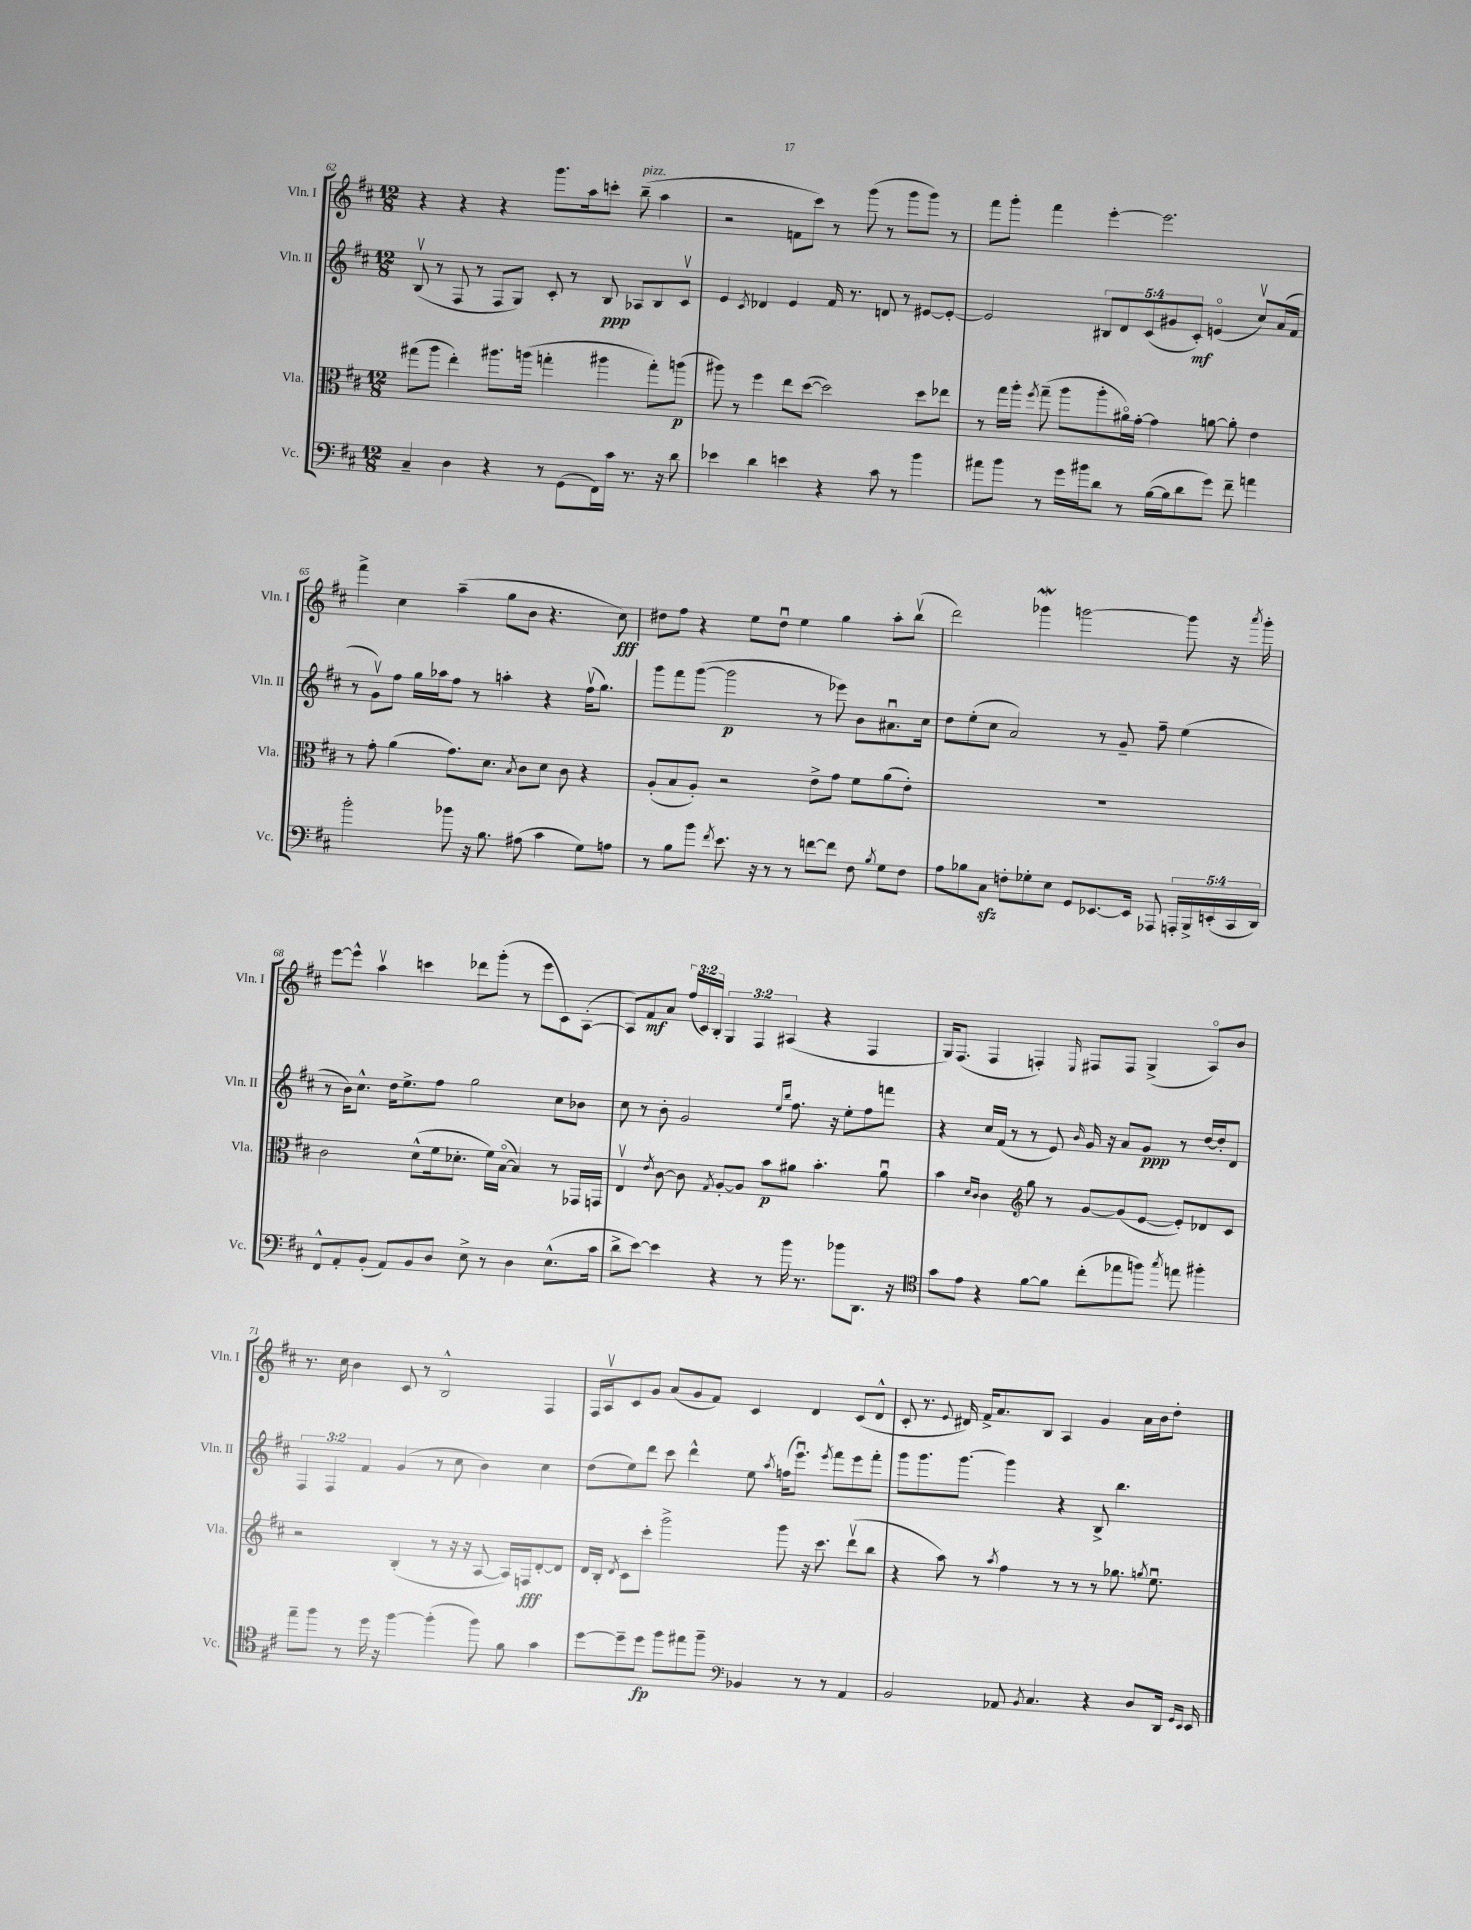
<<
\new StaffGroup <<
\new Staff = "s0" \with { instrumentName = "Vln. I" shortInstrumentName = "Vln. I" } {
    \clef treble \key d \major \numericTimeSignature \time 12/8 \override Staff.TupletNumber.text = #tuplet-number::calc-fraction-text
    \autoBeamOff r4 r4 r4 g'''8.[ a''16 c'''8]-. b''8--^\markup { \italic "pizz." }( a''4 |
    r2 f'8[ cis'''8]) r8 g'''8( r8 g'''8[ g'''8]) r8 |
    fis'''8[ g'''8]-. fis'''4 e'''4~-. e'''2. |
    fis'''4-> cis''4 a''4--( g''8[ b'8] r4. cis''8\fff) |
    dis''8[ fis''8] r4 e''8[ dis''8]\downbow e''4 g''4 a''8[-. b''8]\upbow( |
    d'''2) ges'''4\mordent g'''2~ g'''8 r16 \acciaccatura { a'''8 } g'''16-. |
    e'''8[~ e'''8]-^ a''4\upbow c'''4 des'''8[ g'''8]-.( r8 e'''8[ cis'8) a8]~-.( |
    a8[) fis'8\mf a'8] \tuplet 3/2 { fis''16[( cis'16) b16]-. } \tuplet 3/2 { g4 fis4 ais4( } r4 fis4 |
    g16[) fis8.]( fis4 f4-.) \grace { e16 } fis8[ fis8] g4->( a8[\flageolet) b'8] |
    r8. cis''16 b'4 cis'8 r8 b2-^ fis4 |
    fis16[ a16\upbow cis'8 g'8] a'8[( g'8 fis'8]) cis'4 d'4 cis'8[( d'8]-^ |
    cis'8-. r8. \appoggiatura { e'8 } dis'16) fis'16[-> a'8. b8] a4 g'4 a'16[ b'16 d''8]-. \bar "|." |
}
\new Staff = "s1" \with { instrumentName = "Vln. II" shortInstrumentName = "Vln. II" } {
    \clef treble \key d \major \numericTimeSignature \time 12/8 \override Staff.TupletNumber.text = #tuplet-number::calc-fraction-text
    \autoBeamOff b8\upbow( r8 fis8 r8 fis8[ g8]) cis'8-. r8 b8\ppp aes8[ b8 cis'8]\upbow |
    e'4 \acciaccatura { cis'8 } des'4 e'4 fis'16 r8. d'8 r8 eis'8[~ eis'8]~-. |
    eis'2 \tuplet 5/4 { bis8[ d'8 cis'8( gis'8 cis'8]-.\mf) } e'4\flageolet( cis''8[\upbow) a'16( fis'16] |
    r8 g'8[\upbow) fis''8] g''16[ aes''16 fis''8] r8 a''4-. r4 fis''16[\upbow( g''8.]) |
    g'''8[ fis'''8 g'''8]~( g'''2\p r8 ees'''8) b'8[ ais'8.\downbow cis''16] |
    d''8[ e''8-.( cis''8] a'2) r8 g'8-- fis''8-- e''4( |
    r8 b'16[) cis''8.]-^ d''16[ e''8.-> fis''8] g''2 cis''8[ bes'8] |
    cis''8 r8 b'8-. g'2 \grace { e''16[ b''16] } fis''8. r16 e''8[-. fis''8 f'''8] |
    r4 cis''16[ fis'16]( r8 r8 e'8) \grace { b'16 } g'16 r16 a'8[ g'8]\ppp r8 d''16[~ d''16-. d'8] |
    \tuplet 3/2 { fis4 fis4 fis'4 } g'4( r8 cis''8 b'4) cis''4 |
    d''8[( e''8) d'''8] cis'''8 d'''4-^ e''8 \acciaccatura { a''8 } f''16[( e'''8.]\downbow) \acciaccatura { e'''8 } fis'''8[ e'''8 fis'''8]-. |
    g'''8[ g'''8. g'''8.]~ g'''4 r4 b8-> b''4. \bar "|." |
}
\new Staff = "s2" \with { instrumentName = "Vla." shortInstrumentName = "Vla." } {
    \clef alto \key d \major \numericTimeSignature \time 12/8
    \autoBeamOff gis''8[( a''8] e''4-.) ais''8.[ a''16]( g''4-. ais''4 g''8[-.) a''8]\p( |
    ais''8) r8 fis''4 e''8[ d''8]~( d''2) d''8[ ees''8] |
    r8 g''16[ a''16]-. \acciaccatura { fis''8 } g''8--( a''8[ a''8-. ais'16\flageolet) g'16]~-. g'4 a'8~ a'8-. e'4 |
    r8 g'8-. a'4( g'8.[) d'8.] \acciaccatura { b8 } cis'8[ d'8] cis'8 r4 |
    a8[-.( b8 a8]-.) r2 e'8[-> g'8] fis'8[ a'8( e'8]-.) |
    R1. |
    cis'2 d'8[-^( fis'16 des'8.]-. fis'16[) b16]~\flageolet( b4) r8 ges,16[ g,16] |
    e4\upbow \acciaccatura { e'8 } cis'8~ cis'8 \acciaccatura { g8 } a8[~-. a8] b'8[\p ais'8] b'4.-. ais'8\downbow |
    b'4 \grace { d'16[ cis'16] } cis'4 \clef treble g''8 r8 g'8[~ g'8( e'8]~ e'8[-.) des'8 cis'8] |
    r2 b4-.( r8 r16 r16 a8~ a16[) f16\fff d'8~-. d'8] |
    d'16[ b16]-. \acciaccatura { d'8 } cis'8[ cis'''8]-. g'''2-> g'''8 r16 cis'''8. d'''8[\upbow( b''8] |
    r4 a''8) r8 \acciaccatura { a''8 } fis''4 r8 r8 r8 ges''8. \acciaccatura { g''8 } e''8.\downbow \bar "|." |
}
\new Staff = "s3" \with { instrumentName = "Vc." shortInstrumentName = "Vc." } {
    \clef bass \key d \major \numericTimeSignature \time 12/8 \override Staff.TupletNumber.text = #tuplet-number::calc-fraction-text
    \autoBeamOff cis4-- d4 r4 r8 g,8[( fis,16) cis'16] r8. r16 d'8 |
    ees'4 d'4 e'4 r4 cis'8 r8 b'4 |
    ais'8[ b'8] r8 g'16[ bis'16 d'8] r8 b16[~( b16 d'8 g'8]) fis'8-- a'4 |
    b'2-. bes'8 r16 b8. ais8( cis'4 g8[) a8] |
    r8 b8[ b'8] \acciaccatura { fis'8 } e'8. r16 r8 r8 f'8[~ f'8] fis8 \acciaccatura { b8 } g8[ fis8] |
    a8[ bes8 cis8]\sfz f8[-. ges8-. e8] g,8[ ees,8.~ ees,16] aes,,8 \tuplet 5/4 { a,,16[-. b,,16-> e,16-.( cis,16 d,16]) } |
    fis,8[-^ a,8-. b,8]-.( a,8[) b,8 d8] e8-> r8 d4 e8.[-^( cis'16] |
    d'8[-> e'8]~) e'4 r4 r8 b'16 r8. bes'8[ d,8.] r16 |
    \clef tenor g'8[ e'8] r4 fis'8[~ fis'8] cis''8[-.( ees''8 f''8]) \acciaccatura { g''8 } e''8 fis''4-. |
    e''8[-- fis''8] r8 d''16 r16 fis''4~ fis''4-.( fis''8) fis'8 g'4 |
    d''8[~ d''8-- d''8]\fp fis''8[ eis''8 fis''8]-- \clef bass bes,4 r8 r8 a,4 |
    b,2 aes,8 \acciaccatura { b,8 } cis4. r4 d8[ d,16] \grace { g,16[ e,16] } e,16 \bar "|." |
}
>>
>>
\layout { \context { \Score currentBarNumber = #62 } }
